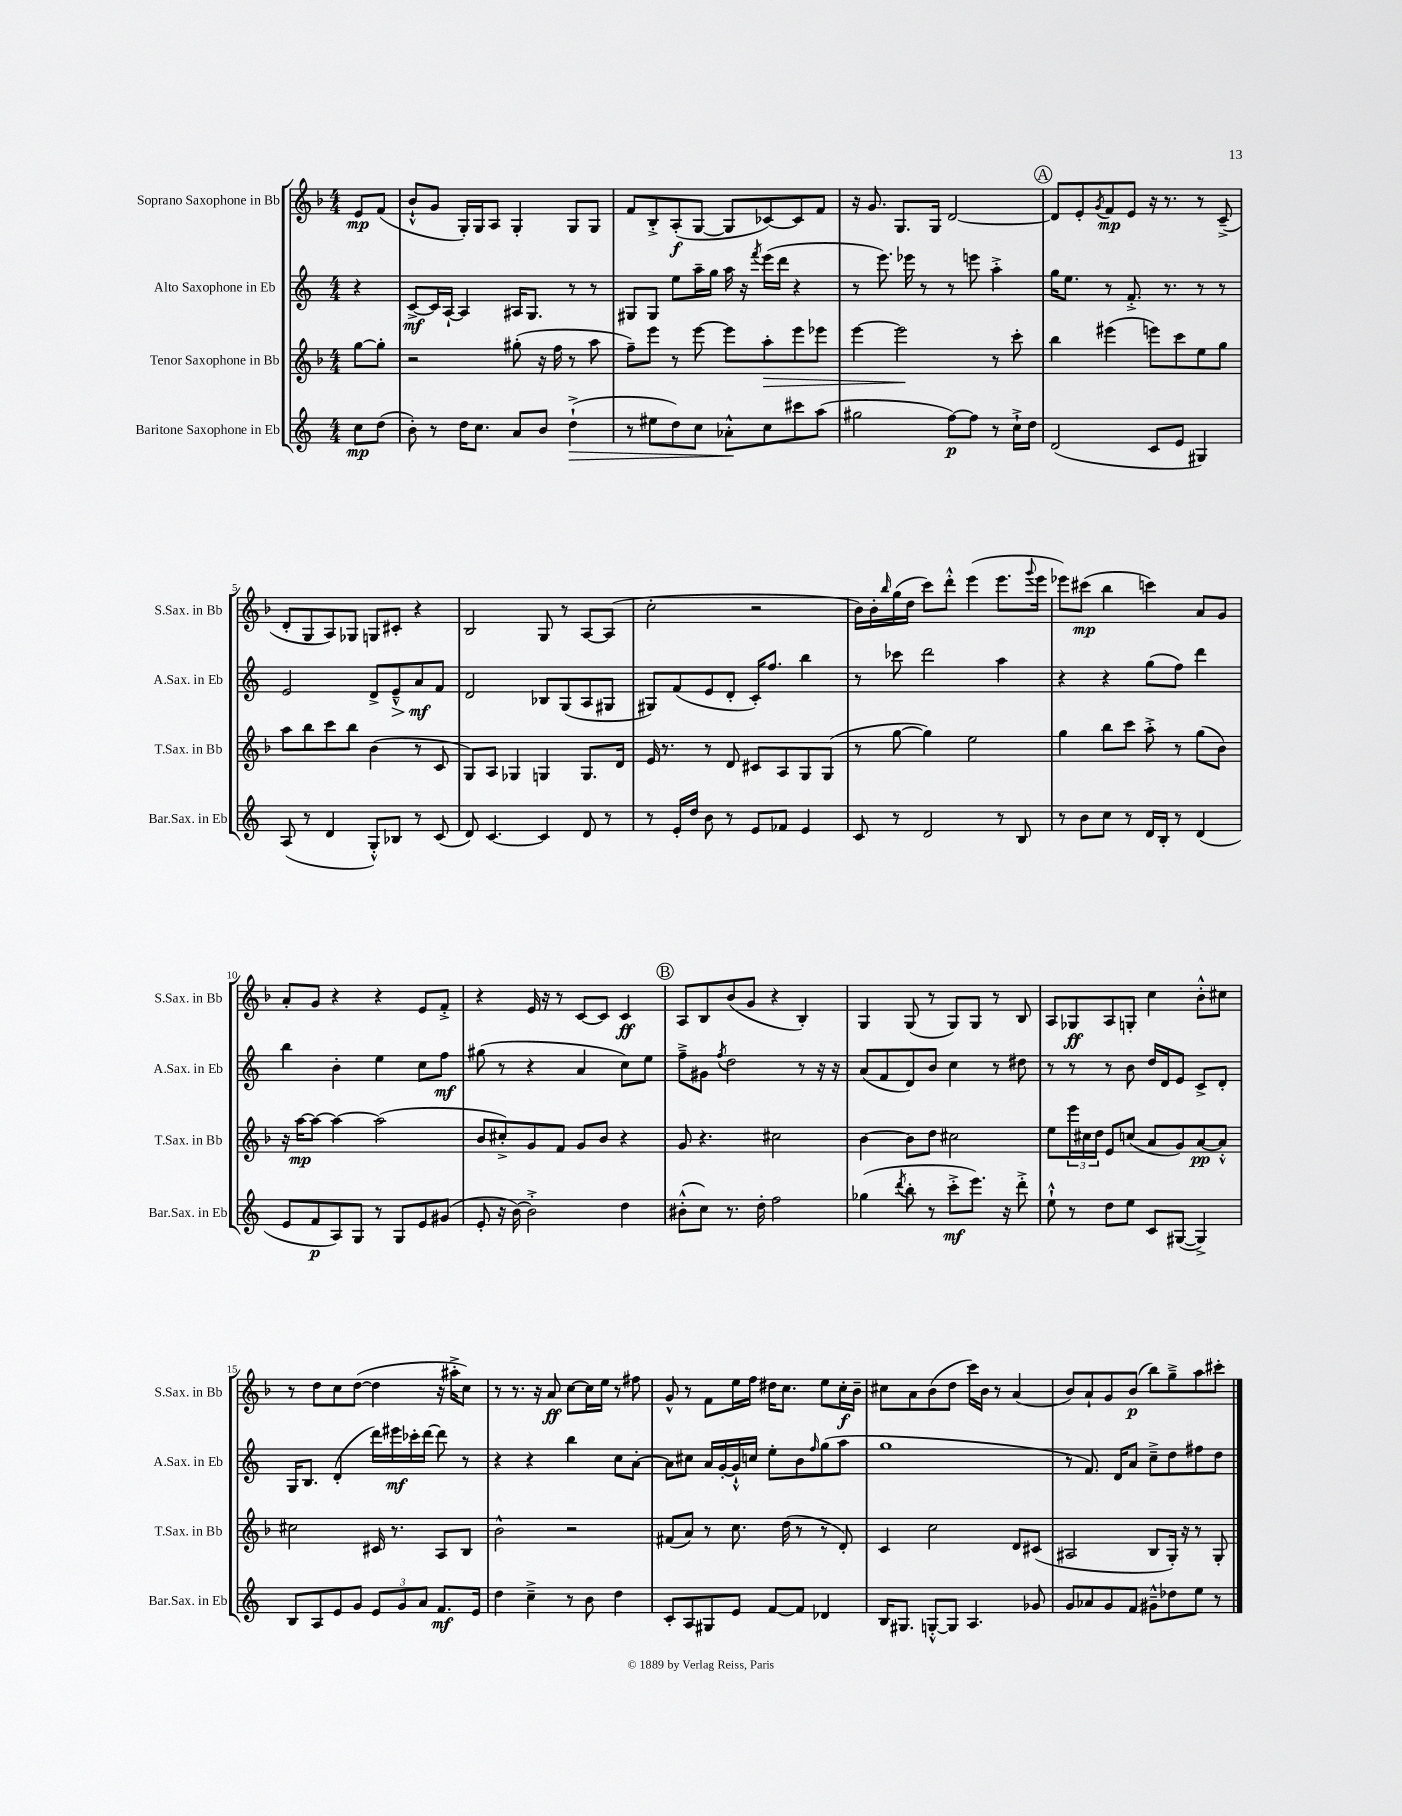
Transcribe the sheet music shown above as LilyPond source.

<<
\new StaffGroup <<
\new Staff = "s0" \with { instrumentName = "Soprano Saxophone in Bb" shortInstrumentName = "S.Sax. in Bb" } {
    \clef treble \key f \major \numericTimeSignature \time 4/4 \partial 4
    e'8\mp f'8( |
    bes'8-!-^ g'8 g16-.) g16 a8 g4-. g8 g8 |
    f'8 bes8-.-> a8-.\f( g8~ g8 ces'8~) ces'8 f'8 |
    r16 g'8. g8. g16 d'2~ |
    \mark \markup { \circle "A" } d'8 e'8-. \acciaccatura { g'8 } f'8\mp e'8 r16 r8. r8 c'8--->( |
    d'8-. g8 a8) ges8 g8 cis'8-. r4 |
    bes2 g8 r8 a8~ a8( |
    c''2-. r2 |
    bes'16) bes'16-. \grace { bes''16 } g''16( d''16 c'''8) d'''8-.-^ e'''4( e'''8. \appoggiatura { g'''8 } e'''16 |
    ees'''8) cis'''8\mp( bes''4 c'''4) a'8 g'8 |
    a'8-. g'8 r4 r4 e'8 f'8-.-> |
    r4 e'16 r16 r8 c'8~ c'8 c'4\ff |
    \mark \markup { \circle "B" } a8 bes8 bes'8( g'8 r4 bes4-.) |
    g4 g8( r8 g8) g8 r8 bes8 |
    a8 ges8\ff a8 g8-. c''4 bes'8-.-^ cis''8 |
    r8 d''8 c''8 d''8~( d''4 r16 ais''16-.-> c''8) |
    r8 r8. r16 a'8\ff c''8~ c''16 e''16 r8 fis''8 |
    g'8-^ r8 f'8 e''16 f''16 dis''16 c''8. e''8 c''16-.\f bes'16-- |
    cis''8 a'8 bes'8( d''8 c'''16) bes'16 r8 a'4( |
    bes'8) a'8-! g'8 bes'8\p( bes''8) g''8---> a''8 cis'''8-. \bar "|." |
}
\new Staff = "s1" \with { instrumentName = "Alto Saxophone in Eb" shortInstrumentName = "A.Sax. in Eb" } {
    \clef treble \key c \major \numericTimeSignature \time 4/4 \partial 4
    r4 |
    c'8~->\mf c'16 a16~-! a4 ais16 g8. r8 r8 |
    gis8 gis8 e''8 a''16-- g''16 a''16 r16 \acciaccatura { f'''8 } e'''16( d'''16 r4 |
    r8 e'''8.) ees'''16 r8 r8 e'''8 a''4-.-> |
    \mark \markup { \circle "A" } g''16 e''8. r8 f'8.-.-> r8. r8 r8 |
    e'2 d'8-> e'8---^\> a'8\mf\! f'8 |
    d'2 bes8 g8( a8 gis8 |
    gis8) f'8( e'8 d'8-. c'16-.) f''8. b''4 |
    r8 ces'''8 d'''2 a''4 |
    r4 r4 g''8( f''8) d'''4 |
    b''4 b'4-. e''4 c''8 f''8\mf |
    gis''8( r8 r4 a'4 c''8) e''8 |
    \mark \markup { \circle "B" } f''8---> gis'8 \acciaccatura { f''8 } d''2 r8 r16 r16 |
    a'8( f'8 d'8) b'8 c''4 r8 dis''8 |
    r8 r8 r8 b'8 d''16 d'16 e'8 c'8-> d'8-. |
    g16 b8. d'4-.( d'''16) eis'''16\mf ces'''16-. d'''16~ d'''8 r8 |
    r4 r4 b''4 c''8 a'8~-. |
    a'8 cis''8 a'16 g'16~-. g'16-!-^ c''16 e''8-. b'8 \grace { f''16 } g''8( a''8 |
    g''1 |
    r8 f'8.) d'16 a'8 c''8---> d''8 fis''8 d''8 \bar "|." |
}
\new Staff = "s2" \with { instrumentName = "Tenor Saxophone in Bb" shortInstrumentName = "T.Sax. in Bb" } {
    \clef treble \key f \major \numericTimeSignature \time 4/4 \partial 4
    g''8~ g''8-. |
    r2 gis''8-.( r16 f''16 r8 a''8 |
    f''8--) e'''8 r8 e'''8~ e'''8 a''8-.\> e'''8 ees'''8 |
    e'''4~ e'''2\! r8 c'''8-. |
    \mark \markup { \circle "A" } bes''4 eis'''4( e'''8) c'''8 e''8 g''8 |
    a''8 bes''8 c'''8 bes''8 bes'4( r8 c'8 |
    g8) a8 ges4 g4 g8. d'16 |
    e'16 r8. r8 d'8 cis'8 a8 g8 g8( |
    r8 g''8~ g''4) e''2 |
    g''4 bes''8 c'''8 a''8-.-> r8 g''8( bes'8) |
    r16 a''16~\mp a''8~ a''4~ a''2( |
    bes'8 cis''8-.->) g'8 f'8 g'8 bes'8 r4 |
    \mark \markup { \circle "B" } g'8 r4. cis''2 |
    bes'4~ bes'8 d''8 cis''2 |
    e''8 \tuplet 3/2 { e'''16 cis''16 d''16 } e'8 c''8( a'8 g'8) a'8~\pp a'8-.-^ |
    cis''2 cis'16 r8. a8 bes8 |
    bes'2-^ r2 |
    fis'8( a'8) r8 c''8. d''16( r8 r8 d'8-.) |
    c'4 c''2 d'8 cis'8( |
    ais2 bes8 g16-.) r16 r8 g8-. \bar "|." |
}
\new Staff = "s3" \with { instrumentName = "Baritone Saxophone in Eb" shortInstrumentName = "Bar.Sax. in Eb" } {
    \clef treble \key c \major \numericTimeSignature \time 4/4 \partial 4
    c''8\mp d''8( |
    b'8-.) r8 d''16 c''8. a'8 b'8 d''4-!->\>( |
    r8 eis''8 d''8) c''8 aes'8-.-^\! c''8 cis'''8 a''8( |
    gis''2 f''8~\p) f''8 r8 c''16-!-> d''16 |
    \mark \markup { \circle "A" } d'2( c'8 e'8 gis4) |
    a8( r8 d'4 g8-.-^) bes8 r8 c'8( |
    d'8) c'4.~ c'4 d'8 r8 |
    r8 e'16-. d''16 b'8 r8 e'8 fes'8 e'4 |
    c'8 r8 d'2 r8 b8 |
    r8 b'8 c''8 r8 d'16 b16-. r8 d'4( |
    e'8 f'8\p a8) g8 r8 g8 e'8 gis'8( |
    e'8-. r16 b'16~) b'2-.-> d''4 |
    \mark \markup { \circle "B" } bis'8-.-^( c''8) r8. d''16-. f''2 |
    ges''4( \acciaccatura { d'''8 } b''8-. r8 c'''8-.->\mf e'''8.) r16 d'''8-.-> |
    e''8-!-^ r8 d''8 e''8 c'8 gis8~( gis4->) |
    b8 a8 e'8 g'8 \tuplet 3/2 { e'8 g'8 a'8 } f'8.\mf e'16 |
    d''4 c''4---> r8 b'8 d''4 |
    c'8-. a8 gis8 e'8 f'8~ f'8 des'4 |
    b16 gis8. g8~-.-^ g8 a4. ges'8 |
    g'8 aes'8 g'8 f'8 gis'8---^ des''8 e''8 r8 \bar "|." |
}
>>
>>
